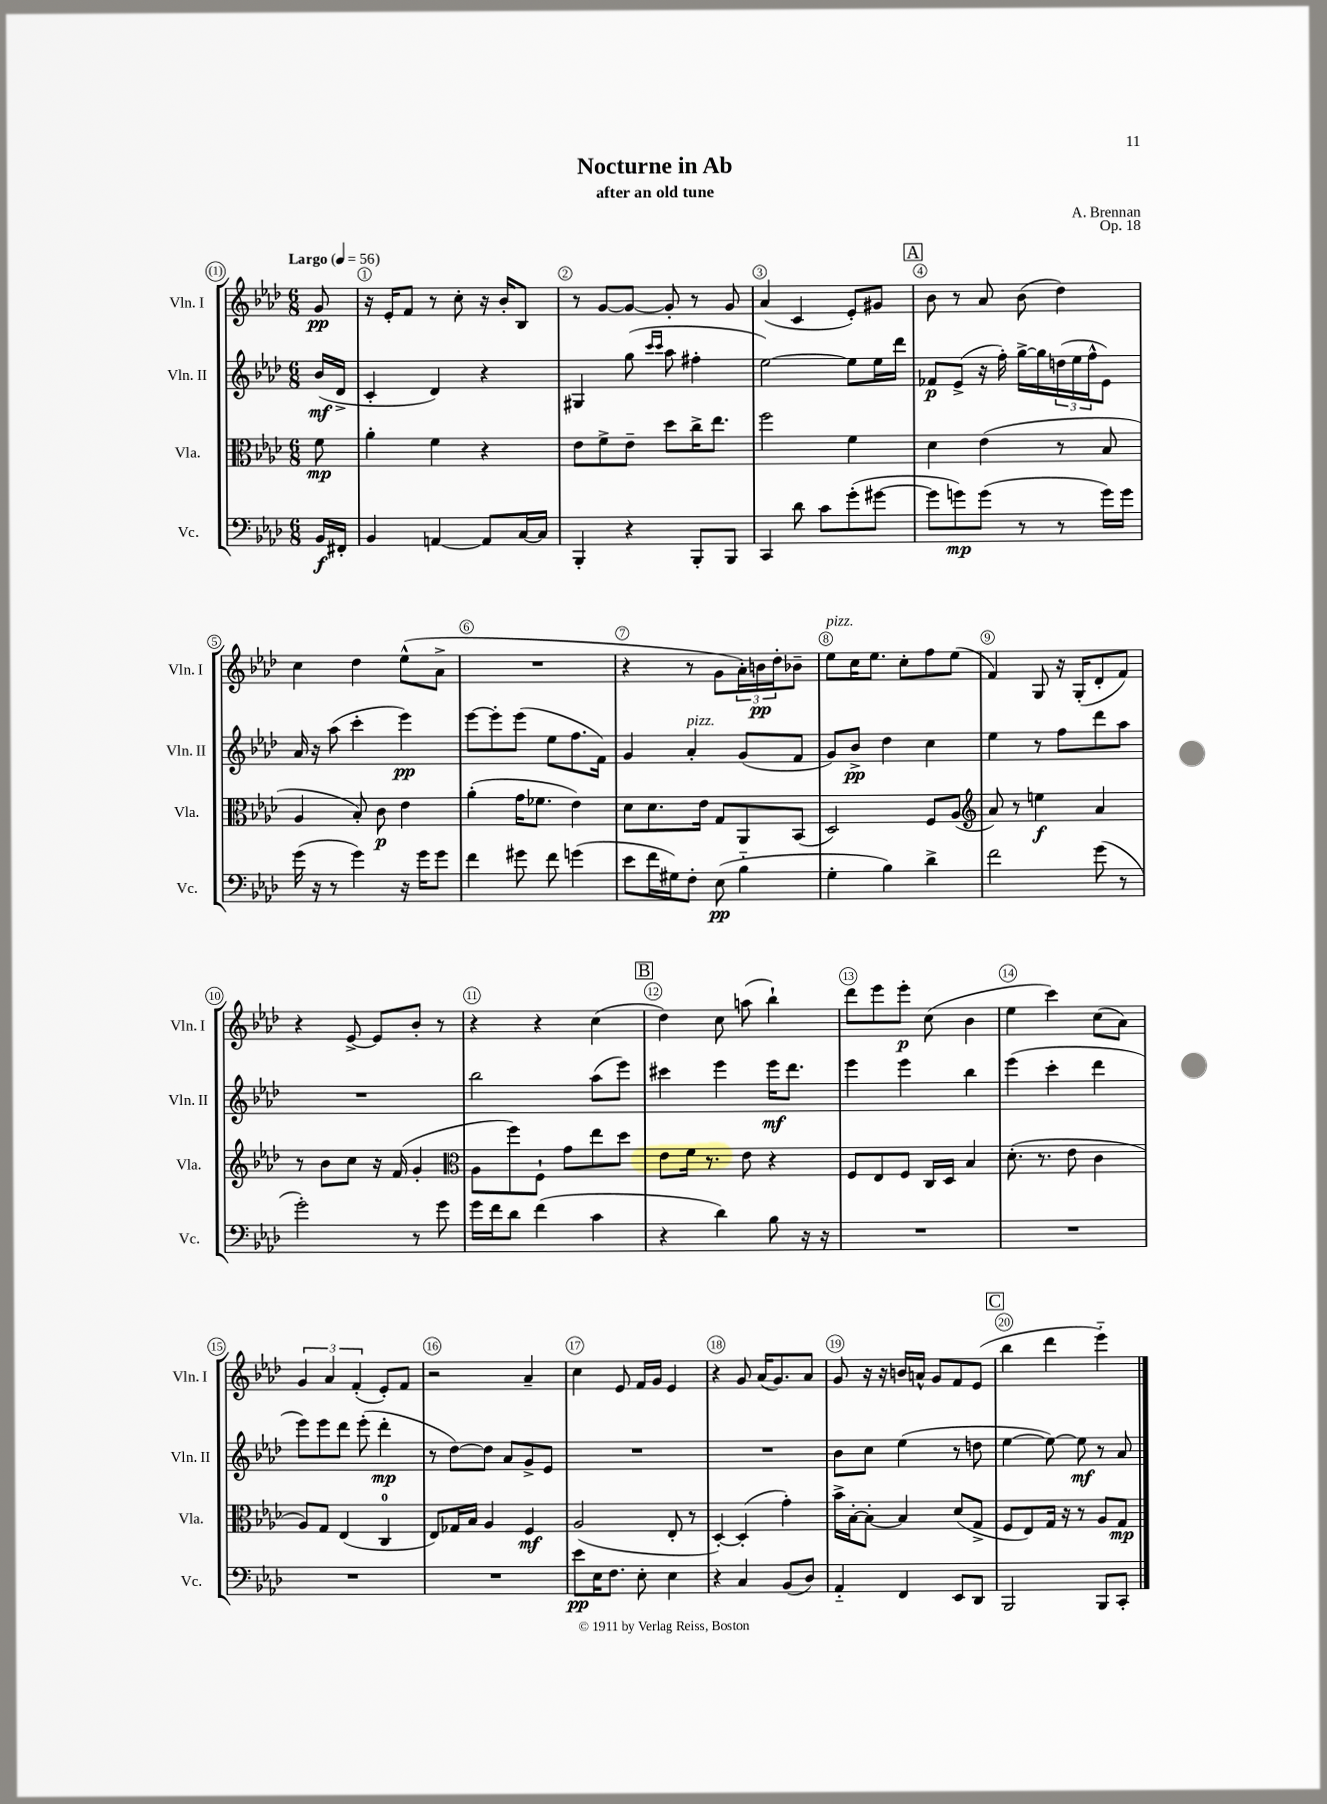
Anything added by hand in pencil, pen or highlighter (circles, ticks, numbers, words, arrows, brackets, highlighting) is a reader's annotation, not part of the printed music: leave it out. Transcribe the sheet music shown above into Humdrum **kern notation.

**kern	**kern	**kern	**kern
*staff4	*staff3	*staff2	*staff1
*clefF4	*clefC3	*clefG2	*clefG2
*k[b-e-a-d-]	*k[b-e-a-d-]	*k[b-e-a-d-]	*k[b-e-a-d-]
*M6/8	*M6/8	*M6/8	*M6/8
*MM56	*MM56	*MM56	*MM56
16BB-	8f	(16b-	8g
16FF#'	.	16d-^	.
=	=	=	=
4BB-	4a-'	4c'	16r
.	.	.	16e-'
.	.	.	8f
[4AA	4f	4d-)	8r
.	.	.	8cc'
8AA]	4r	4r	16r
.	.	.	16b-'
[16C	.	.	8B-
16C]	.	.	.
=	=	=	=
4BBB-'	8e-	4G#	8r
.	8f^	.	[8g
4r	8e-~	(8gg	8g_
.	.	16qqccc	.
.	.	16qqccc	.
.	8dd-	8aa-	8g']
8BBB-'	16cc^	4ff#'	8r
.	8.ee-	.	.
8BBB-	.	.	8g
=	=	=	=
4CC	2ff	[2ee-)	(4a-
8d-	.	.	4c
8c	.	.	.
(8g'	4f	8ee-]	8e-')
[8g#	.	16ee-	8g#
.	.	16ddd-	.
=	=	=	=
8g#]	4d-	8f-	8b-
8g)	.	(8e-^	8r
(8g	(4e-	16r	8a-
.	.	16ff')	.
8r	.	[16gg^	(8b-
.	.	16gg]	.
8r	8r	(24dd	4dd-)
.	.	24ee-	.
.	.	24ff^^	.
16g)	8B-	8e-)	.
16g	.	.	.
=	=	=	=
(16g	4A-	16a-	4cc
16r	.	16r	.
8r	.	(8aa-	.
4g)	8B-')	4ccc'	4dd-
.	8c	.	.
16r	4e-	4eee-)	(8ee-^^
16g	.	.	.
8g	.	.	8a-^
=	=	=	=
4f	(4a-'	[8eee-	2.r
.	.	8eee-']	.
8g#	16g	(8eee-	.
.	8.f-	.	.
8f	.	8ee-	.
(4g	4e-)	8.ff	.
.	.	16f)	.
=	=	=	=
8e-	8d-	4g	4r
16f	8.d-	.	.
16G#)	.	.	.
8F'	.	4a-'	8r
.	16e-	.	.
(8E-	8G	.	8g
4B-'~	8AA-	(8g	24a-')
.	.	.	24b
.	.	.	24dd-'
.	(8BB-	8f	8b-~
=	=	=	=
4G'	2D-)	8g)	8ee-
.	.	8b-^	16cc
.	.	.	8.ee-
4B-)	.	4dd-	.
.	.	.	8cc'
4d-^	8F	4cc	8ff
.	(8A-	.	(8ee-
=	=	=	=
*	*clefG2	*	*
2f	8a-)	4ee-	4f)
.	8r	.	.
.	4ee	8r	8G
.	.	8ff	16r
.	.	.	(16G'
(8g	4a-	8ddd-	8d-'
8r	.	8aa-	8f)
=	=	=	=
2g')	8r	2.r	4r
.	8b-	.	.
.	8cc	.	[8e-^
.	16r	.	8e-]
.	(16f	.	.
8r	4g'	.	8b-'
8g	.	.	8r
=	=	=	=
*	*clefC3	*	*
16g	8A-	2bb-	4r
16f	.	.	.
8d-	8ff)	.	.
(4f	8F`	.	4r
.	8g	.	.
4c	8ee-	(8aa-	(4cc
.	8dd-	8eee-)	.
=	=	=	=
4r	8e-	4ccc#	4dd-)
.	16f	.	.
.	8.r	.	.
4d-)	.	4eee-	8cc
.	8e-	.	(8aa
8B-	4r	16eee-	4bb-`)
.	.	8.ddd-	.
16r	.	.	.
16r	.	.	.
=	=	=	=
2.r	8F	4eee-	8ddd-
.	8E-	.	8eee-
.	8F	4eee-	8eee-'
.	16C	.	(8cc
.	16D-	.	.
.	4B-	4bb-	4b-
=	=	=	=
2.r	(8.d-'	(4eee-	4ee-
.	8.r	.	.
.	.	4ccc'	4ccc)
.	8e-	.	.
.	4c	4ddd-	(8cc
.	.	.	8a-)
=	=	=	=
2.r	8A-)	8eee-)	6g
.	8G	8eee-	.
.	.	.	6a-
.	(4E-	8ddd-	.
.	.	.	(6f'
.	.	(8eee-'	.
.	4C	4ddd-'	8e-')
.	.	.	8f
=	=	=	=
2.r	8E-)	8r	2r
.	16G-	[8dd-)	.
.	16B-	.	.
.	4A-	8dd-]	.
.	.	8a-	.
.	4F	8g^	4a-~
.	.	8e-	.
=	=	=	=
8e-	(2A-	2.r	4cc
16E-	.	.	.
8.F	.	.	.
.	.	.	8e-
8E-'	.	.	16f
.	.	.	16g
4E-	8E-'	.	4e-
.	8r	.	.
=	=	=	=
4r	[4D-')	2.r	4r
4C	(4D-']	.	8g
.	.	.	(16a-
.	.	.	8.g)
(8BB-	4g')	.	.
8D-)	.	.	8a-
=	=	=	=
4AA-'~	16b-^	8b-	8g
.	[16B-'	.	.
.	8B-'_	8cc	16r
.	.	.	16r
4FF	4B-]	(4ee-	16b
.	.	.	16a^^
.	.	.	8g
8EE-	(8d-	8r	8f
8DD-	8G^	8dd	(8e-
=	=	=	=
2BBB-	8F	[4ee-	4bb-
.	8E-)	.	.
.	16G	8ee-_)	4ddd-
.	16r	.	.
.	8r	8ee-]	.
8BBB-	8A-	8r	4eee-'~)
8CC'	8G	8a-	.
==	==	==	==
*-	*-	*-	*-
